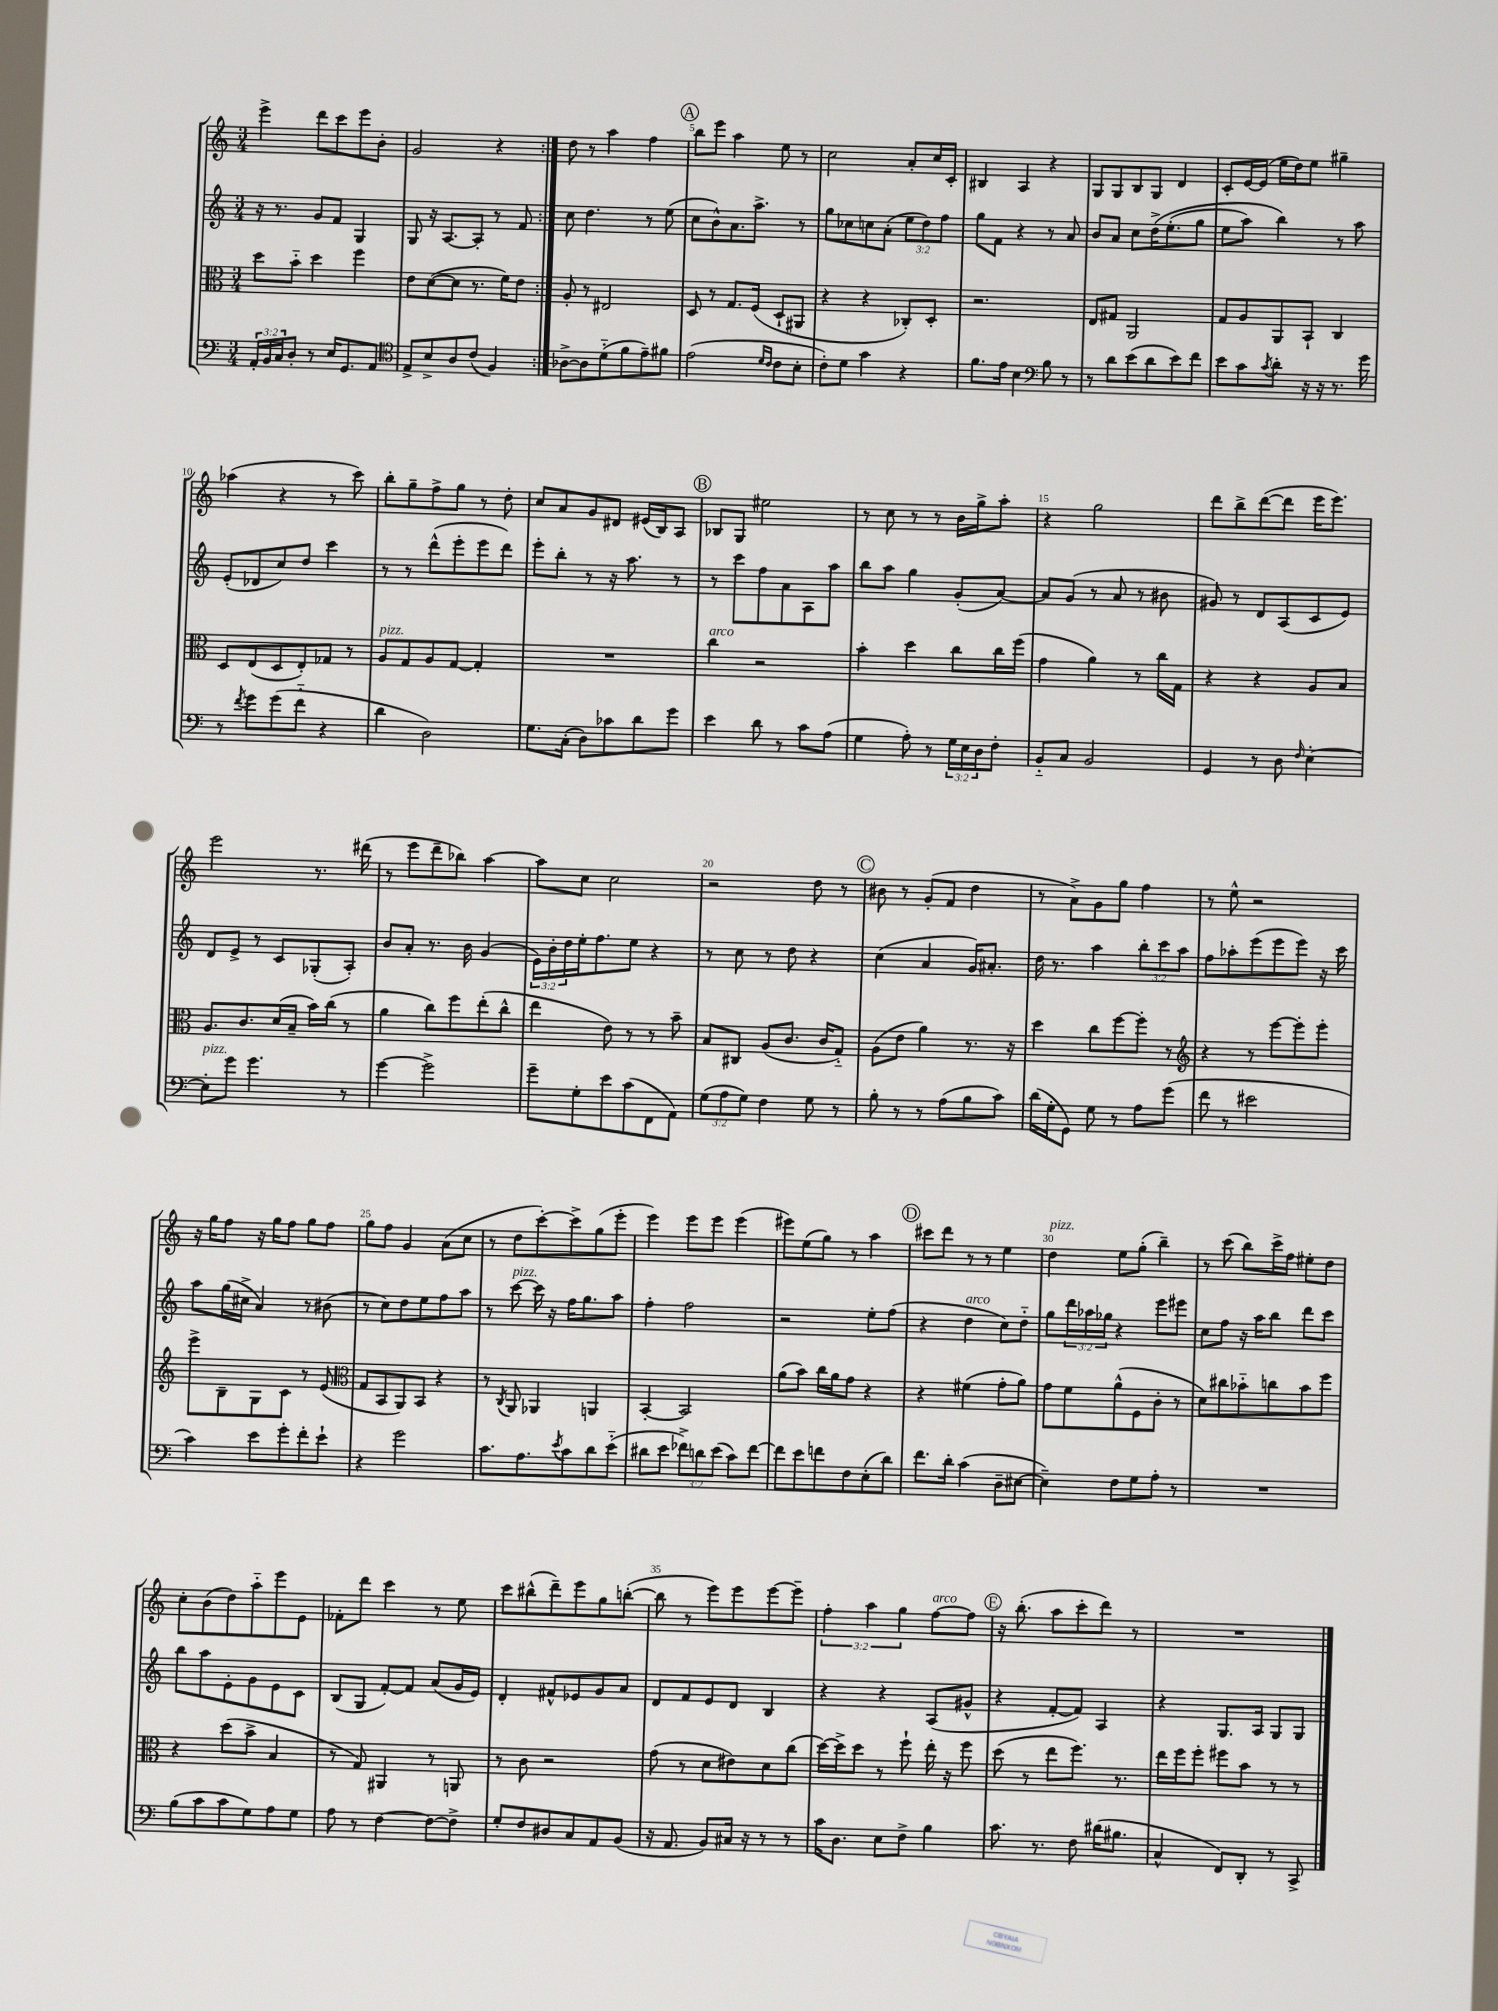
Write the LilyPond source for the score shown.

<<
\new StaffGroup <<
\new Staff = "s0" {
    \clef treble \key c \major \numericTimeSignature \time 3/4 \override Staff.TupletNumber.text = #tuplet-number::calc-fraction-text
    \repeat volta 2 { e'''4-> d'''8 c'''8 e'''8 b'8-. |
    g'2 r4 | }
    d''8 r8 a''4 f''4 |
    \mark \markup { \circle "A" } b''8 e'''8 a''4 e''8 r8 |
    c''2 a'8-. c''16 c'16-. |
    bis4 a4 r4 |
    g8 g8 b8 g8 d'4 |
    c'8-. e'16~ e'16( e''16 d''16) e''8 gis''4-- |
    aes''4( r4 r8 c'''8) |
    b''8-. g''8-- f''8-> g''8 r8 d''8-. |
    c''8 a'8 g'8 dis'8 eis'16( b16) a8 |
    \mark \markup { \circle "B" } bes8 g8 eis''2 |
    r8 c''8 r8 r8 b'16 g''16-> a''8-. |
    r4 g''2 |
    d'''8 b''8-> d'''8~( d'''8 e'''16 e'''8.) |
    e'''2 r8. dis'''16( |
    r8 e'''8 d'''8-- bes''8) a''4~ |
    a''8 c''8 c''2 |
    r2 d''8 r8 |
    \mark \markup { \circle "C" } bis'8 r8 g'8-.( f'8 d''4 |
    r8 a'8->) g'8 g''8 f''4 |
    r8 e''8-^ r2 |
    r16 g''16 f''8 r16 g''16 f''8 g''8 f''8 |
    g''8 f''8 g'4 a'8( c''8 |
    r8 d''8 c'''8~-.) c'''8-> g''8( e'''8-. |
    e'''4) e'''8 e'''8 e'''4( |
    eis'''8) e''8( g''8) r8 a''4 |
    \mark \markup { \circle "D" } cis'''8 d'''8 r8 r8 e''4 |
    d''4^\markup { \italic "pizz." } e''8 g''8-.( b''4--) |
    r8 c'''8( b''8) c'''16-> f''16 eis''8-. d''8 |
    c''8-. b'8( d''8) a''8-_ e'''8 e'8 |
    fes'8-. d'''8 c'''4 r8 e''8 |
    c'''8 bis''8-^( d'''8--) e'''8 g''8 b''8~-.( |
    b''8 r8 e'''8) e'''8 e'''8~ e'''8-- |
    \tuplet 3/2 { f''4-. a''4 g''4 } f''8~^\markup { \italic "arco" } f''8 |
    \mark \markup { \circle "E" } r16 b''8.-.( a''8 c'''8-. d'''8) r8 |
    R2. \bar "|." |
}
\new Staff = "s1" {
    \clef treble \key c \major \numericTimeSignature \time 3/4 \override Staff.TupletNumber.text = #tuplet-number::calc-fraction-text
    \repeat volta 2 { r16 r8. g'8 f'8 g4 |
    g8 r16 a8.~ a8-. r8 f'8 | }
    c''8 d''4. r8 e''8( |
    \mark \markup { \circle "A" } c''8 b'8-^) a'8. a''8.-> r8 |
    g''8 ces''8 c''8 a'8-.( \tuplet 3/2 { e''8 d''8) f''8 } |
    g''8 f'8 r4 r8 a'8 |
    b'8 a'8 c''8 d''16->\( e''8.-.( g''8 |
    e''8 a''8) b''4\) r8 a''8 |
    e'8-.( des'8 c''8) d''8 c'''4 |
    r8 r8 d'''8-^( e'''8-. e'''8 d'''8) |
    e'''8-. b''8-. r8 r16 a''8. r8 |
    \mark \markup { \circle "B" } r8 c'''8 f''8 a'8 a8 a''8 |
    b''8 a''8 g''4 g'8-.( a'8~) |
    a'8 g'8( r8 a'8 r8 bis'8 |
    gis'8) r8 d'8 a8( c'8 e'8) |
    d'8 e'8-> r8 c'8 ges8-.( a8-.) |
    b'8 a'8-. r8. b'16 g'4( |
    \tuplet 3/2 { e'16) b'16-. d''16 } e''16-. f''8. e''8 r4 |
    r8 c''8 r8 d''8 r4 |
    \mark \markup { \circle "C" } c''4( a'4 g'16) ais'8.-. |
    d''16 r8. a''4 \tuplet 3/2 { b''8-. c'''8 a''8 } |
    f''8 aes''8-. e'''8( e'''8 e'''8) r16 c'''16 |
    a''8 g''16( cis''16-> a'4) r8 bis'8( |
    r8 c''8) d''8 e''8 f''8 a''8 |
    r8 c'''8~^\markup { \italic "pizz." } c'''16 r16 f''16 g''8. a''8 |
    f''4-. f''2 |
    r2 e''8-. f''8( |
    \mark \markup { \circle "D" } r4 d''4^\markup { \italic "arco" } c''8) d''8-_ |
    g''8 \tuplet 3/2 { d'''16 aes''16 ges''16 } r4 e'''8 eis'''8 |
    c''8 f''8 r16 a''16 b''8 d'''8 c'''8 |
    b''8 a''8 e'8-. g'8 e'8 c'8 |
    b8( g8 f'8~-.) f'8 a'8( g'16 e'16) |
    d'4-. fis'8-^ ees'8 g'8 a'8 |
    d'8 f'8 e'8 d'8 b4 |
    r4 r4 a8( gis'8-^ |
    \mark \markup { \circle "E" } r4 f'8~-. f'8) a4 |
    r4 g8. a16 g8 g8 \bar "|." |
}
\new Staff = "s2" {
    \clef alto \key c \major \numericTimeSignature \time 3/4
    \repeat volta 2 { d''8 b'8-_ d''4 f''4 |
    e'8 d'8~( d'8 r8. f'16) e'8 | }
    a8-. r8 eis2 |
    \mark \markup { \circle "A" } d8 r8 g8. f16( d8-! ais,8 |
    r4 r4 ces8-.) d8-. |
    r2. |
    e8 gis8 a,2 |
    g8 a8 a,8 b,8-! c4 |
    d8 e8( d8 e8-.) ges8 r8 |
    a8^\markup { \italic "pizz." } g8 a8 g8~ g4-. |
    R2. |
    \mark \markup { \circle "B" } c''4^\markup { \italic "arco" } r2 |
    b'4-. d''4 c''8 c''16 f''16( |
    g'4 a'4) r8 c''16 g16 |
    r4 r4 a8 b8 |
    a8. c'8. d'16( b16-- b'16) c''16( r8 |
    a'4 c''8) f''8 e''8-.( c''8-^ |
    e''4 e'8) r8 r8 b'8-- |
    b8 cis8 a8( c'8. c'16 g8-_) |
    \mark \markup { \circle "C" } a8( e'8 a'4) r8. r16 |
    d''4 c''8 f''8~ f''8-. r8 |
    \clef treble r4 r8 e'''8~ e'''8-. e'''8-. |
    e'''8-> b8-- g8 c'8 r8 e'8( |
    \clef alto g8 b,8 a,8) b,8 r4 |
    r8 \acciaccatura { c8 } a,8 aes,4 a,4 |
    b,4~-. b,2 |
    a'8( b'8) c''16 a'16 g'8 r4 |
    \mark \markup { \circle "D" } r4 fis'4( g'8-. a'8) |
    g'8 f'8 a'8-^( f8 c'8-. r8 |
    d'8) cis''8 bes'8-_ c''8 bes'8 f''8 |
    r4 d''8( b'8-> b4 |
    r8 g8) ais,4 r8 a,8 |
    r8 c'8 r2 |
    g'8( r8 d'8 eis'8) d'8 c''8( |
    d''16~) d''16-> d''8 r8 f''8-! e''16-. r16 f''8 |
    \mark \markup { \circle "E" } d''8( r8 e''8 f''8.) r8. |
    e''16 f''16 f''8-. fis''8 b'8 r8 r8 \bar "|." |
}
\new Staff = "s3" {
    \clef bass \key c \major \numericTimeSignature \time 3/4 \override Staff.TupletNumber.text = #tuplet-number::calc-fraction-text
    \repeat volta 2 { \tuplet 3/2 { a,16-. b,16 c16 } d8-. r8 e16 g,8. a,8 |
    \clef tenor e8-> b8-> a8 c'8( f4) | }
    aes8~-> aes8 d'8-_( f'8 e'8--) fis'8 |
    \mark \markup { \circle "A" } e'2( \grace { d'16 c'16 } c'8 b8-. |
    c'8-.) d'8 g'4 r4 |
    f'8. e'16 b4 \clef bass b8 r8 |
    r8 d'8 e'8( d'8 e'8) f'8 |
    e'8 c'8 \acciaccatura { c'8 } d'8-. r16 r16 r8. g'16 |
    r8 \acciaccatura { f'8 } g'8 g'8( f'8-_ r4 |
    d'4 d2) |
    g8. c16-.( d8) ces'8 d'8 g'8 |
    \mark \markup { \circle "B" } e'4 d'8 r8 c'8 a8( |
    g4 a8-.) r8 \tuplet 3/2 { g16 e16 d16 } f8-. |
    b,8-_ c8 b,2 |
    g,4 r8 d8 \grace { f16 } e4~-. |
    e8-.^\markup { \italic "pizz." } g'8 g'4. r8 |
    g'4~ g'2-> |
    g'8-- g8-. e'8 c'8( f,8 a,8) |
    \tuplet 3/2 { g8( a8 g8) } f4 g8 r8 |
    \mark \markup { \circle "C" } b8-. r8 r8 a8( b8 c'8) |
    d'16( g16-. g,8) g8 r8 a8 g'8( |
    f'8 r8 eis'2 |
    c'4) e'8 g'8-. f'8-. e'8-! |
    r4 g'2 |
    c'8. a8. \acciaccatura { e'8 } c'8 d'8 e'8-_( |
    dis'8 e'8 \tuplet 3/2 { fes'8->) d'8 e'8( } c'8) fes'8~ |
    fes'8 e'8 f'8 f8 e8-.( d'8) |
    \mark \markup { \circle "D" } f'8. d'16-. c'4( d8-- eis8~ |
    eis4--) f8 g8 a8-. r8 |
    R2. |
    b8( c'8 c'8 g8) a8 g8 |
    a8 r8 f4~ f8~ f8-> |
    g8-. f8 dis8 c8 a,8 b,8( |
    r16 a,8. b,8) cis16 r16 r8 r8 |
    c'16 d8. e8 f8-> b4 |
    \mark \markup { \circle "E" } c'8. r8. f8 dis'16( bis8. |
    c4-^ f,8) d,8-. r8 c,8-> \bar "|." |
}
>>
>>
\layout { \context { \Score currentBarNumber = #2 \override BarNumber.break-visibility = ##(#f #t #t) barNumberVisibility = #(every-nth-bar-number-visible 5) } }
